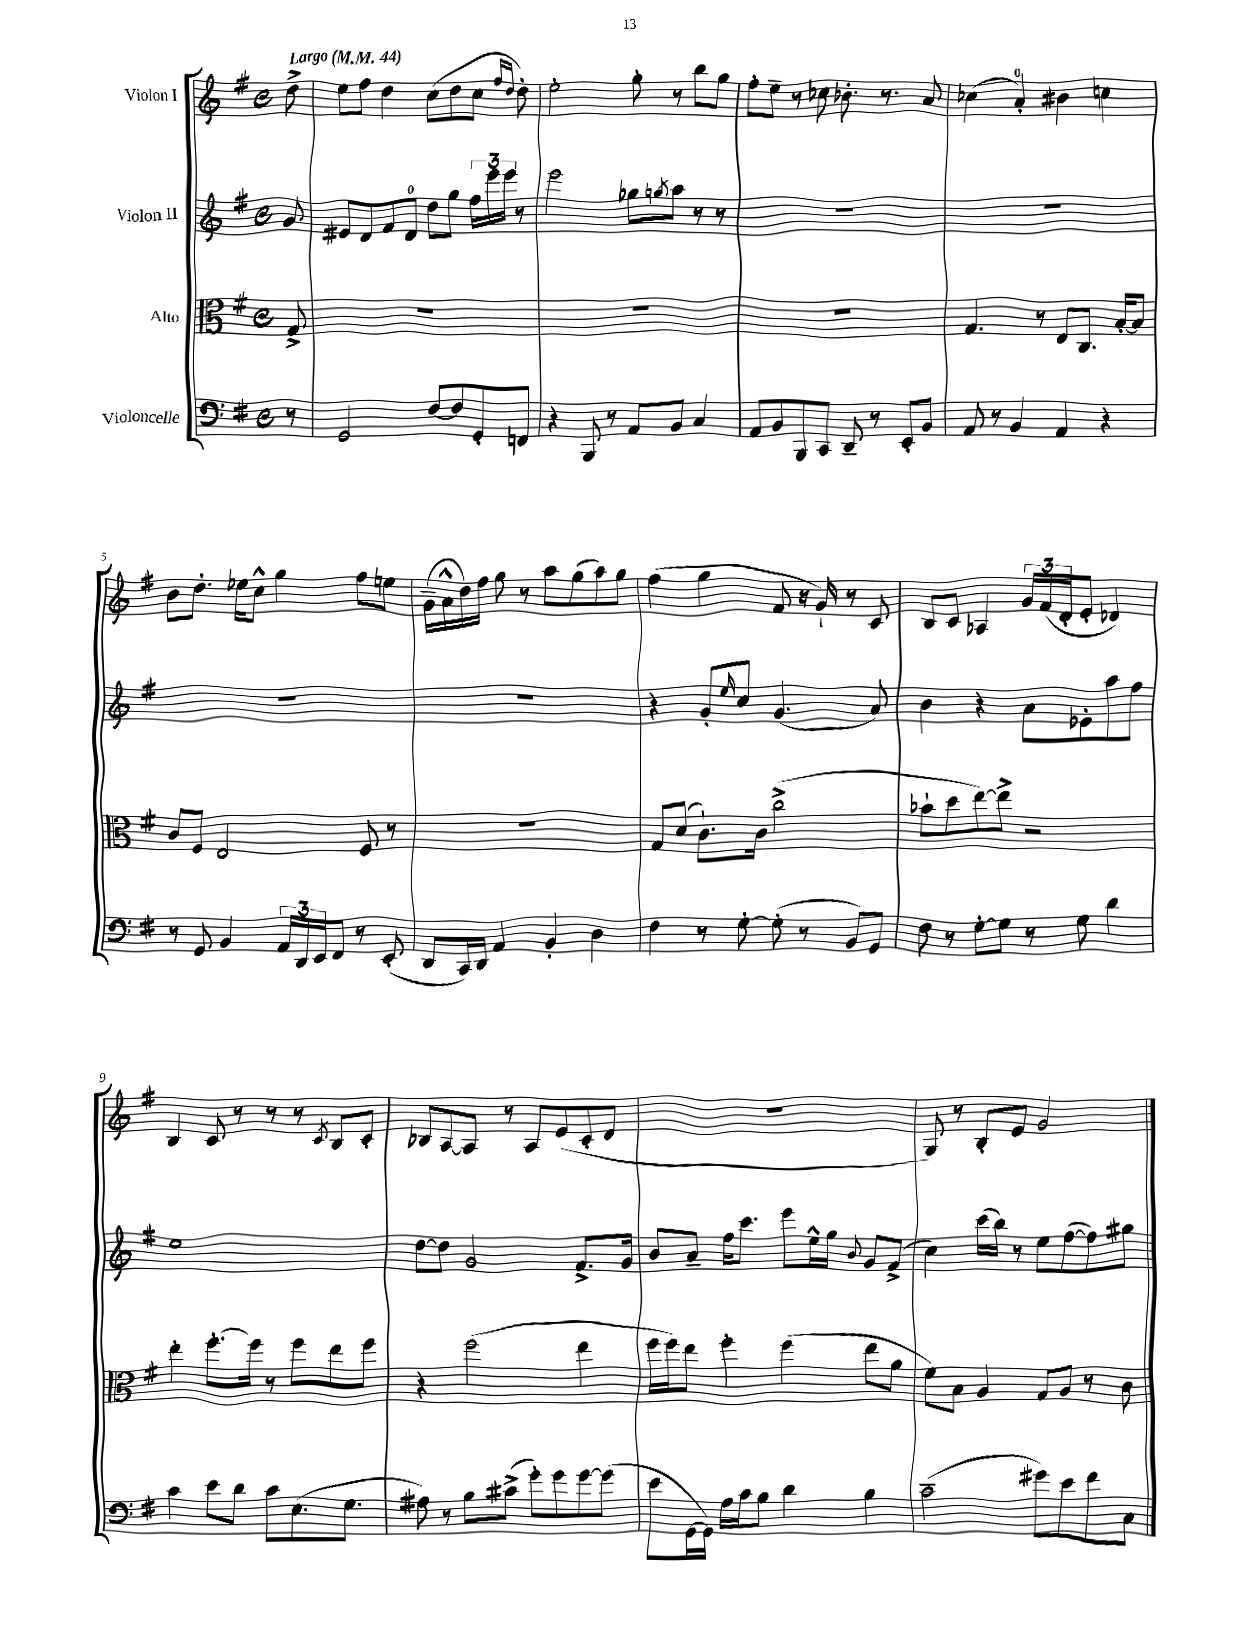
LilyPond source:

<<
\new StaffGroup <<
\new Staff = "s0" \with { instrumentName = "Violon I" } {
    \clef treble \key g \major \defaultTimeSignature \time 4/4 \partial 8 \tempo "Largo" 4 = 44
    d''8-> |
    e''8 fis''8 d''4 c''8( d''8 c''8 \grace { fis''16 d''16 } d''8-.) |
    e''2-. g''8-. r8 b''8 g''8 |
    fis''8-. e''8-- r8 ces''8 bes'8.-. r8. a'8 |
    ces''4( a'4-0-.) bis'4 c''4 |
    b'8 d''8.-. ees''16 c''8-^ g''4 fis''8 e''8 |
    g'16--( a'16-^ d''16) fis''16 g''8 r8 a''8 g''8( a''8) g''8 |
    fis''4( g''4 fis'8 r16 g'16-!) r8 c'8 |
    b8 c'8 aes4 \tuplet 3/2 { g'16 fis'16( d'16-. } e'8-. des'4) |
    b4 c'8 r8 r8 r8 \acciaccatura { c'8 } b8 c'8-. |
    bes8 a8~ a8 r8 a8 e'8( c'8-. d'8 |
    r1 |
    g8) r8 b8-. e'8 g'2 \bar "|." |
}
\new Staff = "s1" \with { instrumentName = "Violon II" } {
    \clef treble \key g \major \defaultTimeSignature \time 4/4 \partial 8
    g'8 |
    eis'8 d'8 fis'8 d'8-0 d''8 g''8 \tuplet 3/2 { fis''16 e'''16 e'''16 } r8 |
    e'''2 ges''8 \acciaccatura { g''8 } a''8 r8 r8 |
    R1 |
    R1 |
    R1 |
    R1 |
    r4 g'8-. \grace { e''16 } c''8 g'4.( a'8) |
    b'4 r4 a'8 ees'8-. a''8 fis''8 |
    e''1 |
    d''8~ d''8 g'2 fis'8.-> g'16 |
    b'8 a'8-- fis''16 c'''8. e'''8 e''16-^ g''16 \appoggiatura { b'8 } g'8 fis'8->( |
    c''4) c'''16( b''16) r8 e''8 fis''8~( fis''8) gis''8 \bar "|." |
}
\new Staff = "s2" \with { instrumentName = "Alto" } {
    \clef alto \key g \major \defaultTimeSignature \time 4/4 \partial 8
    g8-> |
    R1 |
    R1 |
    R1 |
    g4. r8 e8 c8. b16~-. b8 |
    c'8 fis8 e2 fis8 r8 |
    R1 |
    g8 d'8( c'8.-!) c'16 c''2->( |
    bes'8-! d''8 e''8~) e''8-> r2 |
    e''4-. fis''8.~-. fis''16 r8 fis''8 e''8 fis''8 |
    r4 fis''2( e''4 |
    fis''16 fis''16) e''8 fis''4-. fis''4( e''8 a'8 |
    fis'8) b8 a4 g8 a8 r8 c'8 \bar "|." |
}
\new Staff = "s3" \with { instrumentName = "Violoncelle" } {
    \clef bass \key g \major \defaultTimeSignature \time 4/4 \partial 8
    r8 |
    g,2 fis8~ fis8 g,8-. f,8 |
    r4 b,,8 r8 a,8 b,8 c4 |
    a,8 b,8 b,,8 c,8 d,8-- r8 e,8-. b,8 |
    a,8 r8 b,4 a,4 r4 |
    r8 g,8 b,4 \tuplet 3/2 { a,16 d,16 e,16 } fis,8 r8 e,8-.( |
    d,8 c,16) d,16 a,4 b,4-. d4 |
    fis4 r8 g8~-. g8-.( r8 b,8) g,8 |
    fis8 r8 g8~-. g8 r8 g8 d'4 |
    c'4 e'8 d'8 c'8 e8.( g8. |
    ais8) r8 b8 cis'8->( g'8-.) g'8 g'8~ g'8( |
    e'8 g,16~ g,16) a16 c'16 b8 d'4 b4 |
    c'2--( gis'8) e'8 fis'8 c8 \bar "|." |
}
>>
>>
